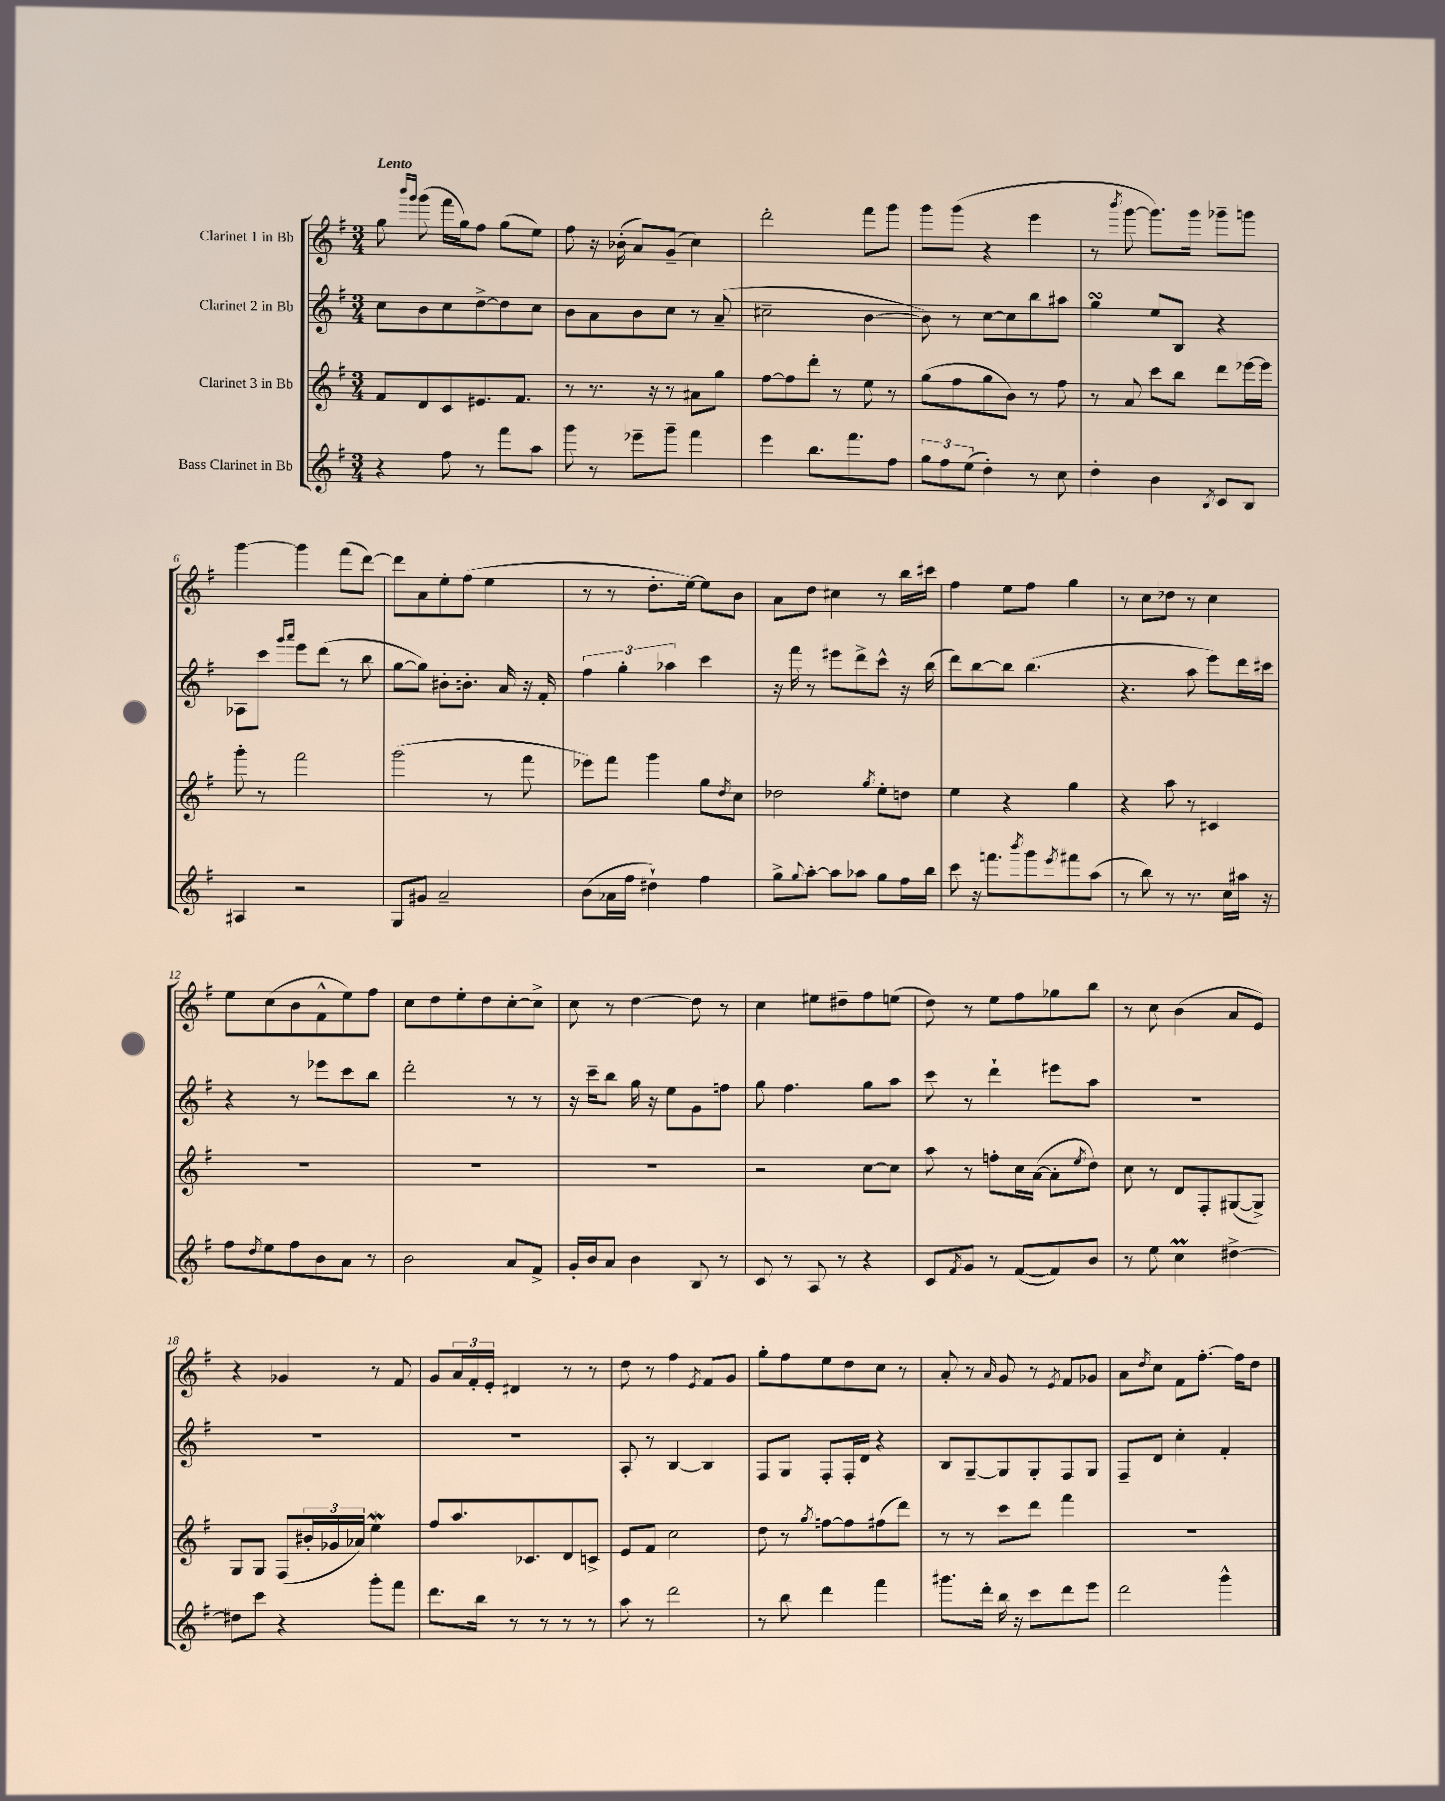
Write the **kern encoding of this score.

**kern	**kern	**kern	**kern
*staff4	*staff3	*staff2	*staff1
*clefG2	*clefG2	*clefG2	*clefG2
*k[f#]	*k[f#]	*k[f#]	*k[f#]
*M3/4	*M3/4	*M3/4	*M3/4
4r	8f#/L	8cc\L	8gg\
.	.	.	16qqbbb/LL
.	.	.	16qqggg/JJ
.	8d/	8b\	(8ggg\
8ff#\	8c/	8cc\	16fff#\LL
.	.	.	16gg\J)
8r	8.e#/	[8dd^\	8ff#\J
8fff#\L	.	8dd\]	(8gg\L
.	8.f#/J	.	.
8aa\J	.	8cc\J	8ee\J)
=	=	=	=
8ggg\	8r	8b\L	8ff#\
8r	8.r	8a\	16r
.	.	.	(16b-'\
8eee-~\L	.	8b\	8a/L)
.	16r	.	.
8ggg~\J	8r	8cc\J	(8g~/J
4fff#\	8a#\L	8r	4cc\)
.	8gg\J	(8a~/	.
=	=	=	=
4eee\	[8ff#\L	2cc#~\	2ddd'\
.	8ff#\]	.	.
8.bb\L	8ddd'\J	.	.
.	8r	.	.
8.fff#\	.	.	.
.	8ee\	[4b\	8fff#\L
8ff#\J	8r	.	8ggg\J
=	=	=	=
12gg\L	(8gg\L	8b\])	8ggg\L
12ff#\	.	.	.
.	8ff#\	8r	(8ggg\J
(12ee\J	.	.	.
4dd'\)	8gg\	[8cc\L	4r
.	8b\J)	8cc\]	.
8r	8r	8bb\	4eee\
8cc\	8ff#\	8aa#\J	.
=	=	=	=
4dd'\	8r	4gg\	8r
.	.	.	8qbbb/
.	8a/	.	[8ggg\
4b\	8ccc\L	8ee/L	8.ggg\]L)
.	8bb\J	8B/J	.
.	.	.	16ggg\Jk
8qB/	.	.	.
8c/L	8ddd\L	4r	8ggg-~\L
8B/J	[16eee-\L	.	8ggg\J
.	16eee-\]JJ	.	.
=	=	=	=
4A#/	8ggg'\	8A-\L	[4ggg\
.	8r	8ccc\J	.
.	.	16qqggg/LL	.
.	.	16qqaaa/JJ	.
2r	2fff#\	8eee\L	4ggg\]
.	.	(8ddd\J	.
.	.	8r	(8fff#\L
.	.	8bb\	[8ddd\J)
=	=	=	=
8G/L	(2ggg\	[8gg\L	8ddd\]L
8g#/J	.	8gg\]J)	8a\
2a~/	.	8b#'\L	8ee'\
.	.	8.b'\J	(8ff#\J
.	8r	.	4ee\
.	.	16a/	.
.	8fff#\	16r	.
.	.	16f#'/	.
=	=	=	=
(8b\L	8eee-\L)	6ff#\	8r
16a-\L	8fff#\J	.	8r
.	.	6gg'\	.
16ff#\JJ	.	.	.
4dd#`\)	4ggg\	.	8.dd'\L
.	.	6aa-\	.
.	.	.	[16ee\Jk)
4ff#\	8gg\L	4ccc\	8ee\]L
.	8qdd/	.	.
.	8cc\J	.	8b\J
=	=	=	=
8gg^\L	2dd-\	16r	8a\L
.	.	16fff#\	.
8qqgg/	.	.	.
[8aa'\J	.	8r	8dd\J
8aa\]L	.	8eee#\L	4cc#\
8aa-\J	.	8ddd^\	.
.	8qgg/	.	.
8gg\L	8ee'\L	8ccc^^\J	8r
16ff#\L	8dd\J	16r	16bb\LL
16bb\JJ	.	(16bb\	16ccc#\JJ
=	=	=	=
8ccc\	4ee\	8ddd\L)	4ff#\
16r	.	[8bb\	.
8.fff\L	.	.	.
.	4r	8bb\]J	8ee\L
8qbbb/	.	.	.
8ggg\	.	(4.bb\	8ff#\J
8qeee/	.	.	.
8fff#\	4gg\	.	4gg\
(8aa\J	.	.	.
=	=	=	=
8r	4r	4.r	8r
8bb\)	.	.	8cc\L
8r	8aa\	.	8dd-\J
8.r	8r	8aa\	8r
.	4c#/	8eee\L)	4cc\
16cc\LL	.	.	.
16aa#\JJ	.	16ddd\L	.
16r	.	16ccc#\JJ	.
=	=	=	=
8ff#\L	2.r	4r	8ee\L
8qdd/	.	.	.
8ee\	.	.	(8cc\
8ff#\	.	8r	8b\
8b\	.	8eee-\L	8f#^^\
8a\J	.	8ccc\	8ee\)
8r	.	8bb\J	8ff#\J
=	=	=	=
2b\	2.r	2ddd'\	8cc\L
.	.	.	8dd\
.	.	.	8ee'\
.	.	.	8dd\
8a/L	.	8r	[8cc'\
8f#^/J	.	8r	8cc^\]J
=	=	=	=
16g'/LL	2.r	16r	8cc\
16b/J	.	16ccc~\LK	.
8a/J	.	8bb\J	8r
4b\	.	16gg\	[4dd\
.	.	16r	.
.	.	8ee\L	.
8B/	.	8g\	8dd\]
8r	.	8ff\J	8r
=	=	=	=
8c/	2r	8gg\	4cc\
8r	.	4.ff#\	.
8A/	.	.	8ee#\L
8r	.	.	8dd#~\
4r	[8cc\L	8gg\L	8ff#\
.	8cc\]J	8aa\J	(8ee\J
=	=	=	=
8c/L	8aa\	8ccc\	8dd\)
8qf#/	.	.	.
8g/J	8r	8r	8r
8r	8ff'\L	4ddd`\	8ee\L
([8f#/L	16cc\L	.	8ff#\
.	([16a\JJ	.	.
8f#/])	8a'\]L	8eee#\L	8gg-\
.	8qee/	.	.
8b/J	8dd\J)	8aa\J	8bb\J
=	=	=	=
8r	8cc\	2.r	8r
8ee\	8r	.	8cc\
4cc\	8d/L	.	(4b\
.	8F#'/	.	.
[4dd#^\	([8G#/	.	8a/L
.	8G#^/]J)	.	8e/J)
=	=	=	=
8dd#\]L	8G/L	2.r	4r
8ccc\J	8G/J	.	.
4r	(8F#/L	.	4g-/
.	24b#'/L	.	.
.	24g-/	.	.
.	24a-/JJ)	.	.
8ggg'\L	4ee\	.	8r
8fff#\J	.	.	8f#/
=	=	=	=
8.ddd\L	8ff#/L	2.r	8g/L
.	8.aa/	.	24a/L
.	.	.	24f#'/
16bb\Jk	.	.	.
.	.	.	24e'/JJ
8r	.	.	4d#/
.	8.c-/	.	.
8r	.	.	.
8r	8d/	.	8r
8r	8c^/J	.	8r
=	=	=	=
8aa\	8e/L	8A'/	8dd\
8r	8f#/J	8r	8r
2ddd\	2cc\	[4B/	4ff#\
.	.	.	8qe/
.	.	4B/]	8f#/L
.	.	.	8g/J
=	=	=	=
8r	8dd\	8F#/L	8gg'\L
8bb\	8r	8G/J	8ff#\
.	8qgg/	.	.
4ddd\	[8ff\L	8F#'/L	8ee\
.	8ff\]	16F#'/L	8dd\
.	.	16d/JJ	.
4fff#\	(8ff#\	4r	8cc\J
.	8ddd\J)	.	8r
=	=	=	=
8.ggg#\L	8r	8B/L	8a'/
.	8r	[8G~/	8r
16ddd'\Jk	.	.	.
.	.	.	16qqa/
16bb\	8ccc\L	8G/]	8g/
16r	.	.	.
8ccc\L	8ddd\J	8G'/	8r
.	.	.	8qe/
8ddd\	4fff#\	8F#/	8f#/L
8eee\J	.	8G/J	8g-/J
=	=	=	=
2ddd\	2.r	8F#~/L	8a\L
.	.	.	8qdd/
.	.	8d/J	8cc\J
.	.	4cc'\	8f#\L
.	.	.	[8.ff#'\J
4ggg^^\	.	4f#'/	.
.	.	.	16ff#\]LK
.	.	.	8dd\J
==	==	==	==
*-	*-	*-	*-
